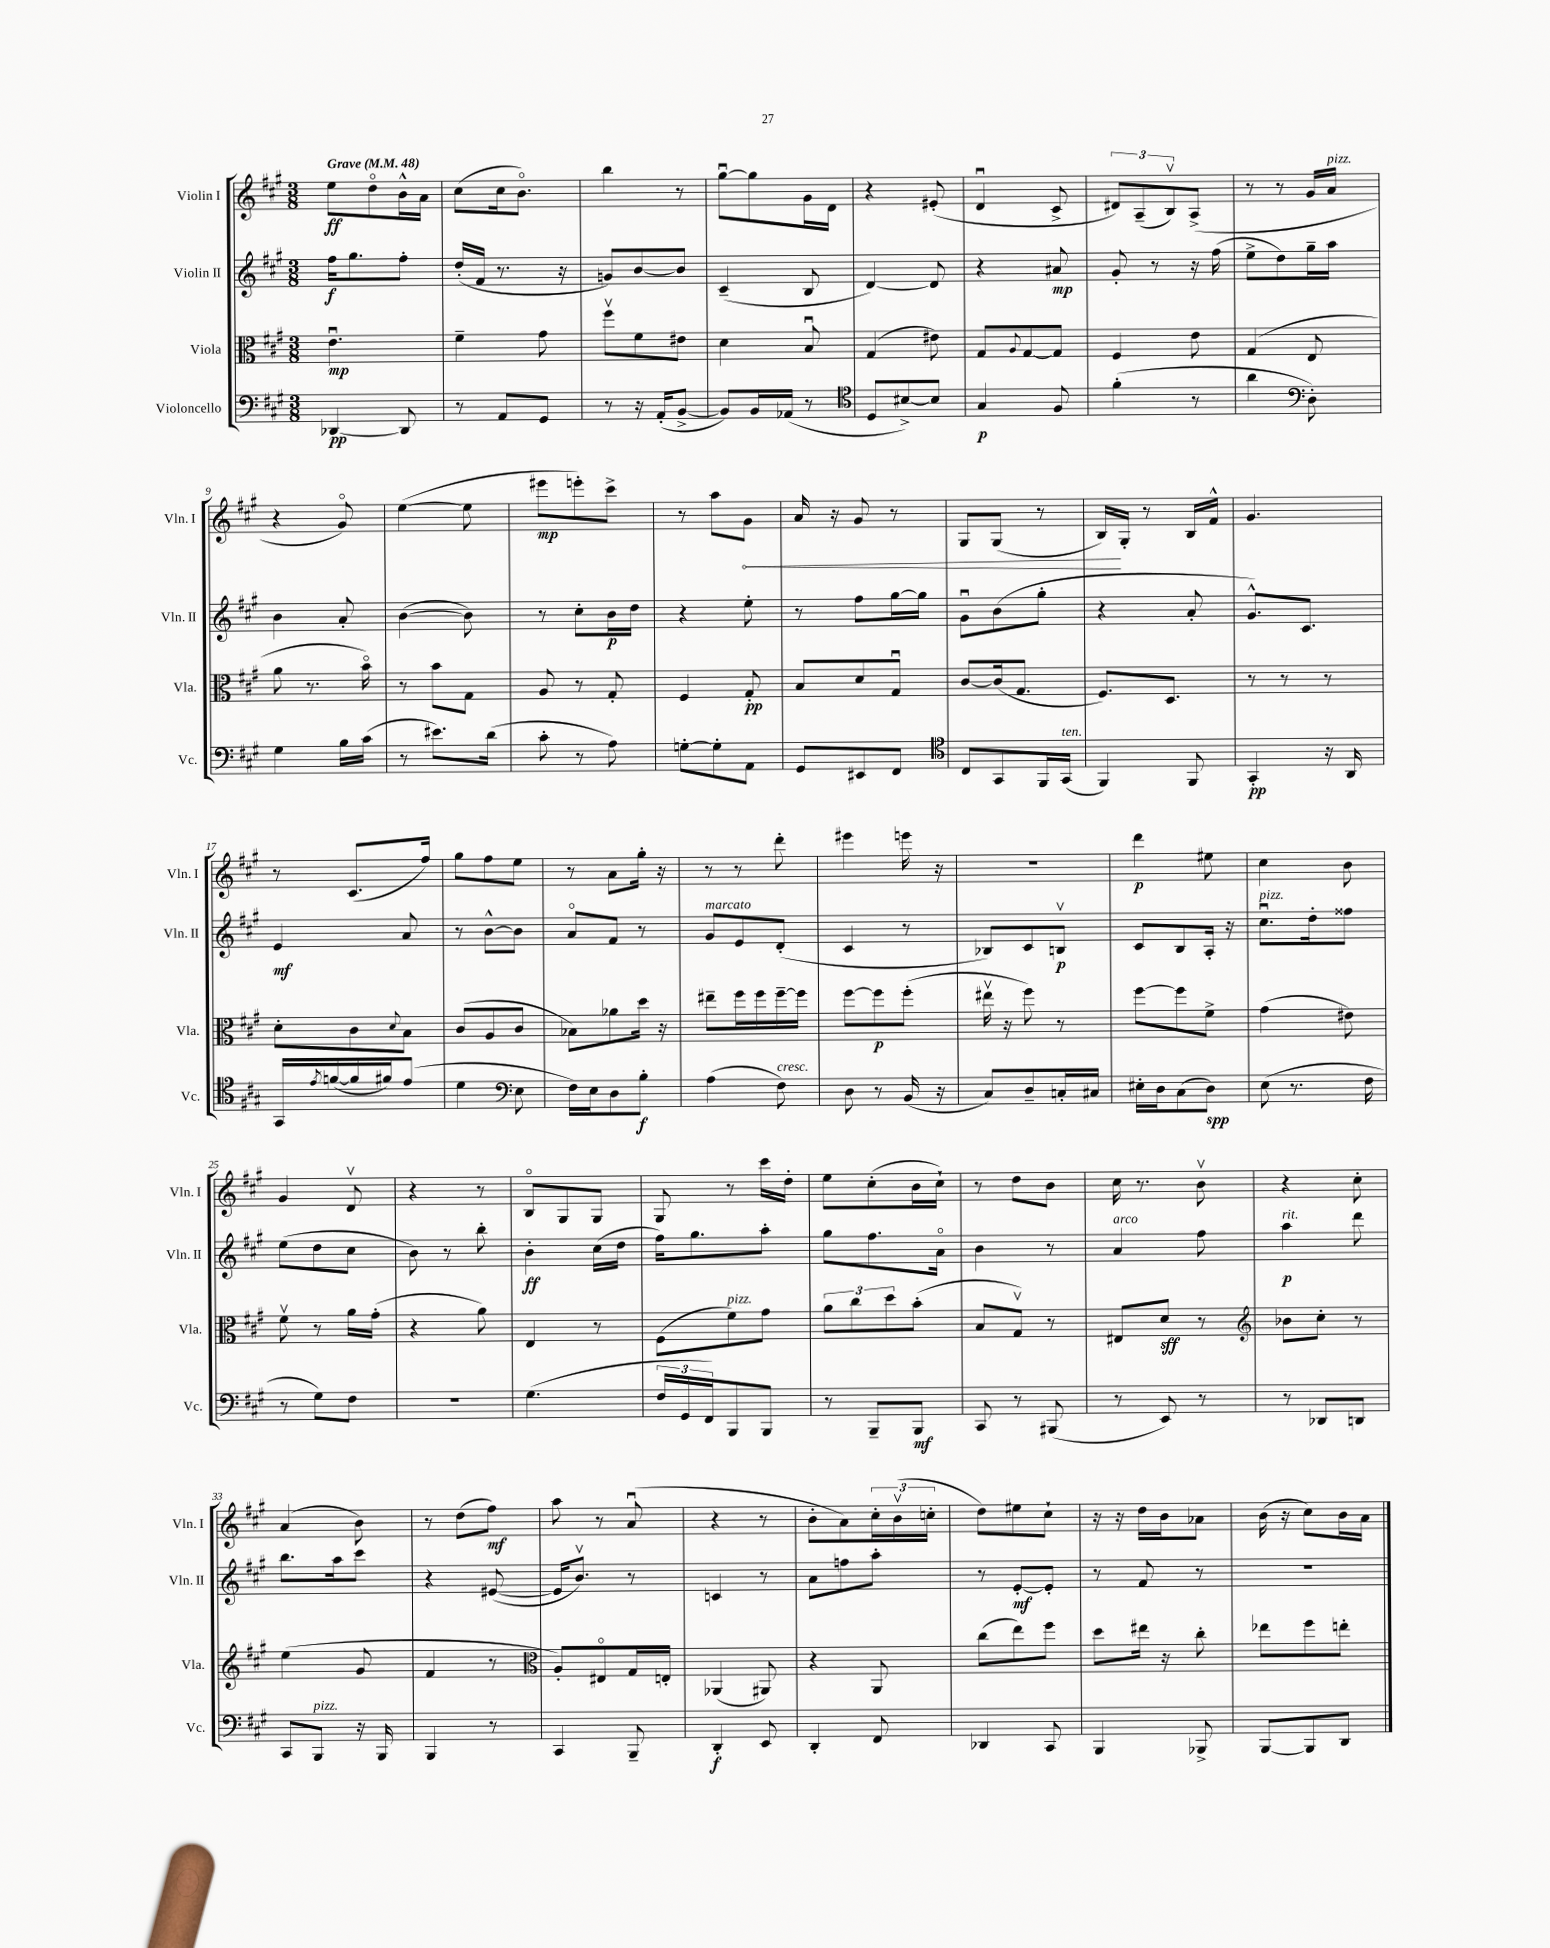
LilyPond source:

<<
\new StaffGroup <<
\new Staff = "s0" \with { instrumentName = "Violin I" shortInstrumentName = "Vln. I" } {
    \clef treble \key a \major \numericTimeSignature \time 3/8 \tempo "Grave" 4 = 48
    e''8\ff d''8\flageolet b'16-^ a'16 |
    cis''8( cis''16 b'8.\flageolet) |
    b''4 r8 |
    gis''8~\downbow gis''8 gis'16 d'16 |
    r4 eis'8-.( |
    d'4\downbow cis'8-> |
    \tuplet 3/2 { dis'8) a8--( b8\upbow) } a8->( |
    r8 r8 gis'16 a'16^\markup { \italic "pizz." } |
    r4 gis'8\flageolet) |
    e''4~( e''8 |
    eis'''8\mp e'''8-.) cis'''8-> |
    r8 a''8 \once \override Hairpin.circled-tip = ##t gis'8\< |
    a'16 r16 gis'8 r8 |
    gis8 gis8( r8 |
    b16\!) gis16-. r8 b16 fis'16-^ |
    gis'4. |
    r8 cis'8.( fis''16) |
    gis''8 fis''8 e''8 |
    r8 a'8 gis''16-. r16 |
    r8 r8 d'''8-. |
    eis'''4 e'''16 r16 |
    R4. |
    d'''4\p eis''8 |
    cis''4 b'8 |
    gis'4 d'8\upbow |
    r4 r8 |
    b8\flageolet gis8 gis8 |
    gis8 r8 cis'''16 d''16-. |
    e''8 cis''8-.( b'16 cis''16-!) |
    r8 d''8 b'8 |
    cis''16 r8. b'8\upbow |
    r4 cis''8-. |
    a'4( b'8) |
    r8 d''8( fis''8\mf) |
    a''8 r8 a'8\downbow( |
    r4 r8 |
    b'8-. a'8) \tuplet 3/2 { cis''16-. b'16\upbow( c''16-. } |
    d''8) eis''8 cis''8-! |
    r16 r16 d''16 b'16 aes'8 |
    b'16( r16 cis''8) b'16 a'16 \bar "|." |
}
\new Staff = "s1" \with { instrumentName = "Violin II" shortInstrumentName = "Vln. II" } {
    \clef treble \key a \major \numericTimeSignature \time 3/8
    fis''16\f gis''8. fis''8-. |
    d''16-.( fis'16 r8. r16 |
    g'8) b'8~ b'8 |
    cis'4--( b8 |
    d'4~) d'8 |
    r4 ais'8\mp |
    gis'8-. r8 r16 fis''16( |
    e''8-> d''8) gis''16-- a''16 |
    b'4 a'8-. |
    b'4~( b'8) |
    r8 cis''8-. b'16\p d''16 |
    r4 e''8-. |
    r8 fis''8 gis''16~ gis''16 |
    gis'8\downbow b'8( gis''8-. |
    r4 a'8-. |
    gis'8.-^) cis'8. |
    e'4\mf a'8 |
    r8 b'8~-^ b'8 |
    a'8\flageolet fis'8 r8 |
    gis'8^\markup { \italic "marcato" } e'8 d'8-.( |
    cis'4 r8 |
    bes8) cis'8 b8\upbow\p |
    cis'8 b8 a16-. r16 |
    cis''8.\downbow^\markup { \italic "pizz." } d''16-. fisis''8 |
    e''8( d''8 cis''8 |
    b'8) r8 b''8-. |
    b'4-.\ff cis''16( d''16 |
    fis''16) gis''8. a''8-. |
    gis''8 fis''8. a'16\flageolet |
    b'4 r8 |
    a'4^\markup { \italic "arco" } fis''8 |
    a''4\p^\markup { \italic "rit." } d'''8 |
    b''8. a''16 cis'''8 |
    r4 eis'8~( |
    eis'16 b'8.\upbow) r8 |
    c'4 r8 |
    a'8 f''8 a''8-. |
    r8 e'8~-.\mf e'8-. |
    r8 fis'8 r8 |
    r4. \bar "|." |
}
\new Staff = "s2" \with { instrumentName = "Viola" shortInstrumentName = "Vla." } {
    \clef alto \key a \major \numericTimeSignature \time 3/8
    e'4.\downbow\mp |
    fis'4-- gis'8 |
    fis''8\upbow fis'8 eis'8 |
    d'4 b8\downbow |
    gis4( eis'8) |
    gis8 \appoggiatura { a8 } gis8~ gis8 |
    fis4 e'8 |
    gis4( e8 |
    a'8 r8. b'16\flageolet) |
    r8 b'8 gis8 |
    a8 r8 gis8-. |
    fis4 gis8-.\pp |
    b8 d'8 gis8\downbow |
    cis'8~ cis'16( gis8. |
    fis8.) d8. |
    r8 r8 r8 |
    d'8-. cis'8 \appoggiatura { d'8 } b8 |
    cis'8( a8 cis'8 |
    bes8) aes'8 d''16 r16 |
    eis''8-- fis''16 fis''16 fis''16~-- fis''16 |
    fis''8~ fis''8\p fis''8-.( |
    eis''16\upbow r16 fis''8) r8 |
    fis''8~ fis''8 fis'8-> |
    gis'4( eis'8) |
    fis'8\upbow r8 a'16 gis'16-.( |
    r4 a'8) |
    e4 r8 |
    fis8( fis'8^\markup { \italic "pizz." }) gis'8 |
    \tuplet 3/2 { a'8 cis''8 d''8 } b'8-.( |
    b8 gis8\upbow) r8 |
    eis8 d'8\sff r8 |
    \clef treble bes'8 cis''8-. r8 |
    e''4( gis'8 |
    fis'4 r8 |
    \clef alto a8-.) eis8\flageolet gis16 e16-. |
    aes,4( ais,8) |
    r4 a,8 |
    cis''8( e''8) fis''8 |
    d''8 eis''16 r16 cis''8-. |
    ees''8 fis''8 e''8-. \bar "|." |
}
\new Staff = "s3" \with { instrumentName = "Violoncello" shortInstrumentName = "Vc." } {
    \clef bass \key a \major \numericTimeSignature \time 3/8
    des,4~\pp des,8 |
    r8 a,8 gis,8 |
    r8 r16 a,16-.( b,8~-> |
    b,8) b,16 aes,16( r8 |
    \clef tenor d8 bis8~->) bis8 |
    gis4\p fis8 |
    fis'4-.( r8 |
    a'4 \clef bass d8-.) |
    gis4 b16 cis'16( |
    r8 eis'8.) d'16( |
    cis'8-. r8 a8) |
    g8~-. g8-. a,8 |
    gis,8 eis,8 fis,8 |
    \clef tenor cis8 gis,8 fis,16 gis,16^\markup { \italic "ten." }( |
    fis,4) fis,8 |
    gis,4-.\pp r16 a,16 |
    gis,16 \acciaccatura { e'8 } f'16~( f'16 fis'16) e'8( |
    d'4 \clef bass e8 |
    fis16) e16 d8 b8-.\f |
    a4( fis8^\markup { \italic "cresc." }) |
    d8 r8 b,16( r16 |
    cis8) d8-- c16-. cis16 |
    eis16-. d16 cis8( d8\spp) |
    e8( r8. fis16 |
    r8 gis8) fis8 |
    R4. |
    gis4.( |
    \tuplet 3/2 { fis16 gis,16 fis,16) } b,,8 b,,8 |
    r8 b,,8-- b,,8\mf |
    cis,8 r8 bis,,8( |
    r8 e,8) r8 |
    r8 des,8 d,8 |
    cis,8 b,,8^\markup { \italic "pizz." } r16 b,,16 |
    b,,4 r8 |
    cis,4 b,,8-- |
    d,4-.\f e,8 |
    d,4-. fis,8 |
    des,4 cis,8 |
    b,,4 bes,,8-> |
    b,,8~ b,,8 d,8 \bar "|." |
}
>>
>>
